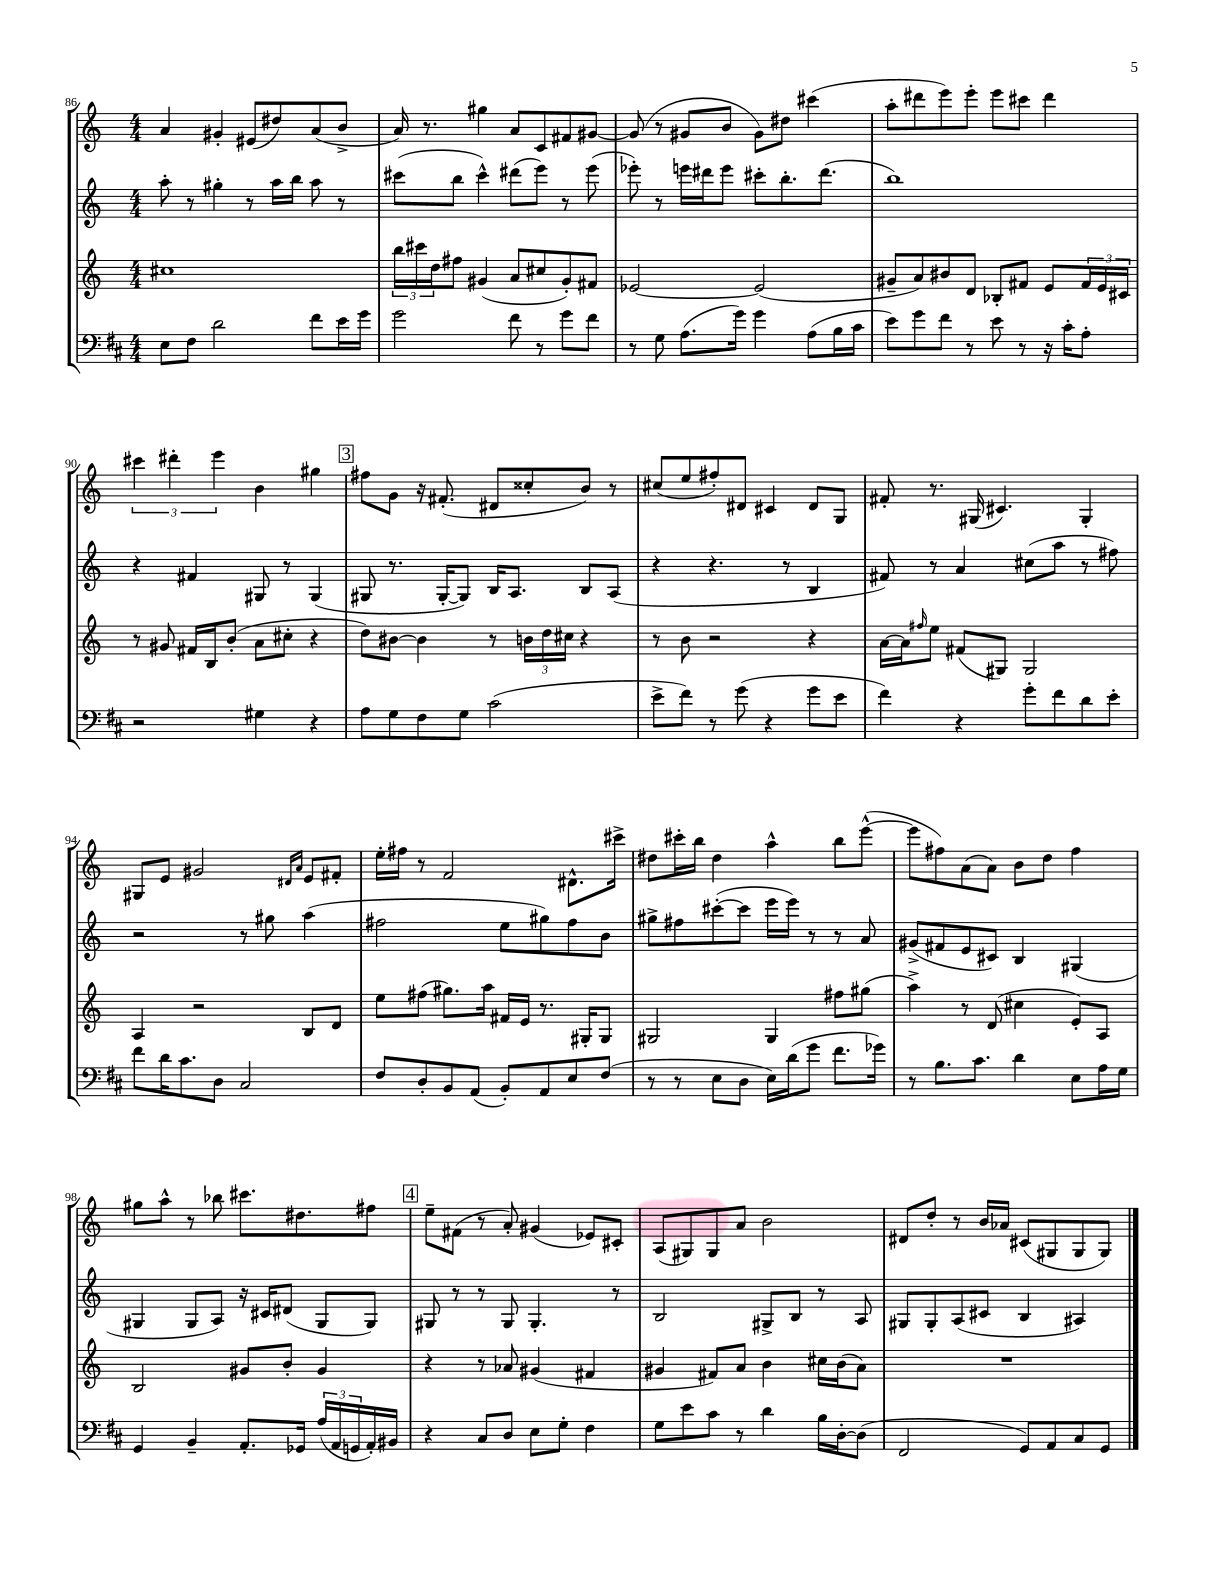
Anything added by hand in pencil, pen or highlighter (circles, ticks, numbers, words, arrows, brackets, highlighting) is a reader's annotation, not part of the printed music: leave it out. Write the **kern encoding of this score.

**kern	**kern	**kern	**kern
*staff4	*staff3	*staff2	*staff1
*clefF4	*clefG2	*clefG2	*clefG2
*k[f#c#]	*k[]	*k[]	*k[]
*M4/4	*M4/4	*M4/4	*M4/4
8E\L	1cc#	8aa'\	4a/
8F#\J	.	8r	.
2d\	.	4gg#'\	4g#'/
.	.	8r	(8e#/L
.	.	16aa\LL	8dd#/)
.	.	16bb\JJ	.
8f#\L	.	8aa\	(8a/
16e\L	.	8r	8b^/J
16g\JJ	.	.	.
=	=	=	=
2g\	24bb\LL	(8ccc#\L	16a/)
.	24ccc#\	.	.
.	.	.	8.r
.	24dd\J	.	.
.	8ff#\J	8bb\J	.
.	(4g#/	4ccc#^^\)	4gg#\
8f#\	8a/L	(8ddd#\L	8a/L
8r	8cc#/	8eee\J)	8c/
8g\L	8g#'/)	8r	8f#/
8f#\J	8f#/J	(8eee\	[8g#/J
=	=	=	=
8r	[2e-/	8eee-'\)	(8g#/]
8G\	.	8r	8r
(8.A\L	.	16eee\LL	8g#/L
.	.	16ddd#\J	.
.	.	8eee\J	8b/J
16g\Jk)	.	.	.
4g\	(2e-/]	8ccc#'\L	8g#\L)
.	.	8.bb'\	8dd#\J
(8A\L	.	.	(4ccc#\
.	.	(8.ddd#\J	.
16B\L	.	.	.
16c#\JJ	.	.	.
=	=	=	=
8e\L)	8g#~/L	1bb)	8aa'\L
8g\	8a/)	.	8ddd#\
8f#\J	8b#/	.	8eee\)
8r	8d/J	.	8eee'\J
8e\	8B-'/L	.	8eee\L
8r	8f#/J	.	8ccc#\J
16r	8e/L	.	4ddd#\
16c#'\LK	.	.	.
8A'\J	24f#/L	.	.
.	24e/	.	.
.	24c#/JJ	.	.
=	=	=	=
2r	8r	4r	6ccc#\
.	8g#/	.	.
.	.	.	6ddd#'\
.	16f#/LL	4f#/	.
.	16B/J	.	.
.	.	.	6eee\
.	(8b'/J	.	.
4G#\	8a\L	8G#/	4b\
.	8cc#'\J	8r	.
4r	4r	(4G#/	4gg#\
=	=	=	=
8A\L	8dd\L)	8G#/	8ff#\L
8G\	[8b#\J	8.r	8g\J
8F#\	4b#\]	.	16r
.	.	[16G#'/LK	(8.f#'/
8G\J	.	8G#/]J)	.
(2c#\	8r	16B/LK	8d#/L
.	.	8.A/J	.
.	24b\LL	.	8cc##'/
.	24dd\	.	.
.	24cc#\JJ	.	.
.	4r	8B/L	8b/J)
.	.	(8A/J	8r
=	=	=	=
8e^\L	8r	4r	(8cc#/L
8f#\J)	8b\	.	8ee/
8r	2r	4.r	8ff#'/)
(8g\	.	.	8d#/J
4r	.	.	4c#/
.	.	8r	.
8g\L	4r	4B/	8d#/L
8e\J	.	.	8G/J
=	=	=	=
4f#\)	[16a\LL	8f#/)	8f#'/
.	16a\]J	.	.
.	16qqff#/	.	.
.	8ee\J	8r	8.r
4r	(8f#/L	4a/	.
.	.	.	(16G#/
.	8G#/J)	.	4.c#/)
8g'\L	2G#/	(8cc#\L	.
8f#\	.	8aa\J	.
8d\	.	8r	4G#'/
8e'\J	.	8ff#\)	.
=	=	=	=
8f#\L	4A/	2r	8G#/L
16d\K	.	.	8e/J
8.c#\	.	.	.
.	2r	.	2g#/
8D\J	.	.	.
2C#/	.	8r	.
.	.	8gg#\	.
.	.	.	16qqd#/LL
.	.	.	16qqa/JJ
.	8B/L	(4aa\	8e/L
.	8d/J	.	8f#'/J
=	=	=	=
8F#/L	8ee\L	2ff#\	16ee'\LL
.	.	.	16ff#\JJ
8D'/	(8ff#\J	.	8r
8BB/	8.gg#\L)	.	2f/
(8AA/J	.	.	.
.	16aa\Jk	.	.
8BB'/L)	16f#/LL	8ee\L	.
.	16e/JJ	.	.
8AA/	8.r	8gg#\)	.
8E/	.	8ff#\	8.d#^^\L
.	16G#'/LK	.	.
(8F#/J	8G#/J	8b\J	.
.	.	.	16ccc#^\Jk
=	=	=	=
8r	2G#/	8gg#^\L	8dd#\L
8r	.	8ff#\	16ccc#'\L
.	.	.	16bb\JJ
8E\L	.	([8ccc#'\	4dd#\
8D\J	.	8ccc#\]J	.
16E\LL)	4G#/	16eee\LL	4aa^^\
(16d\J	.	16eee\JJ)	.
8g\J	.	8r	.
8.f#\L	8ff#\L	8r	8bb\L
.	(8gg#\J	8a/	([8eee^^\J
16g-\Jk)	.	.	.
=	=	=	=
8r	4aa^\)	(8g#^/L	8eee\]L
8.B\L	.	8f#/	8ff#\)
.	8r	8e/	(8a\
8.c#\J	.	.	.
.	(8d/	8c#/J)	8a\J)
4d\	4cc#\	4B/	8b\L
.	.	.	8dd\J
8E\L	8e'/L)	(4G#/	4ff#\
16A\L	8A/J	.	.
16G\JJ	.	.	.
=	=	=	=
4GG/	2B/	4G#/	8gg#\L
.	.	.	8aa^^\J
4BB~/	.	8G#/L	8r
.	.	8A/J)	8bb-\
8.AA'/L	8g#/L	16r	8.ccc#\L
.	.	16c#/LK	.
.	8b'/J	(8d#/J	.
16GG-/Jk	.	.	8.dd#\
(24A/LL	4g#/	8G#/L	.
24AA/	.	.	.
24GG/	.	.	.
16AA'/)	.	8G#/J)	8ff#\J
16BB#/JJ	.	.	.
=	=	=	=
4r	4r	8G#/	8ee~\L
.	.	8r	(8f#\J
8C#/L	8r	8r	8r
8D/J	8a-/	8G#/	8a'/)
8E\L	(4g#/	4.G#'/	(4g#/
8G'\J	.	.	.
4F#\	4f#/	.	8e-/L)
.	.	8r	8c#'/J
=	=	=	=
8G\L	4g#/	2B/	(8A/L
8e\	.	.	8G#/)
8c#\J	8f#/L)	.	8G#/
8r	8a/J	.	8a/J
4d\	4b\	8G#^/L	2b\
.	.	8B/J	.
16B\LL	16cc#\LL	8r	.
[16D'\J	(16b\J	.	.
(8D\]J	8a\J)	8A/	.
=	=	=	=
2FF#/	1r	8G#/L	8d#/L
.	.	8G#'/	8dd'/J
.	.	(8A/	8r
.	.	8c#/J	16b/LL
.	.	.	16a-/JJ
8GG/L)	.	4B/	(8c#/L
8AA/	.	.	8G#/
8C#/	.	4A#/)	8G#/
8GG/J	.	.	8G#/J)
==	==	==	==
*-	*-	*-	*-
